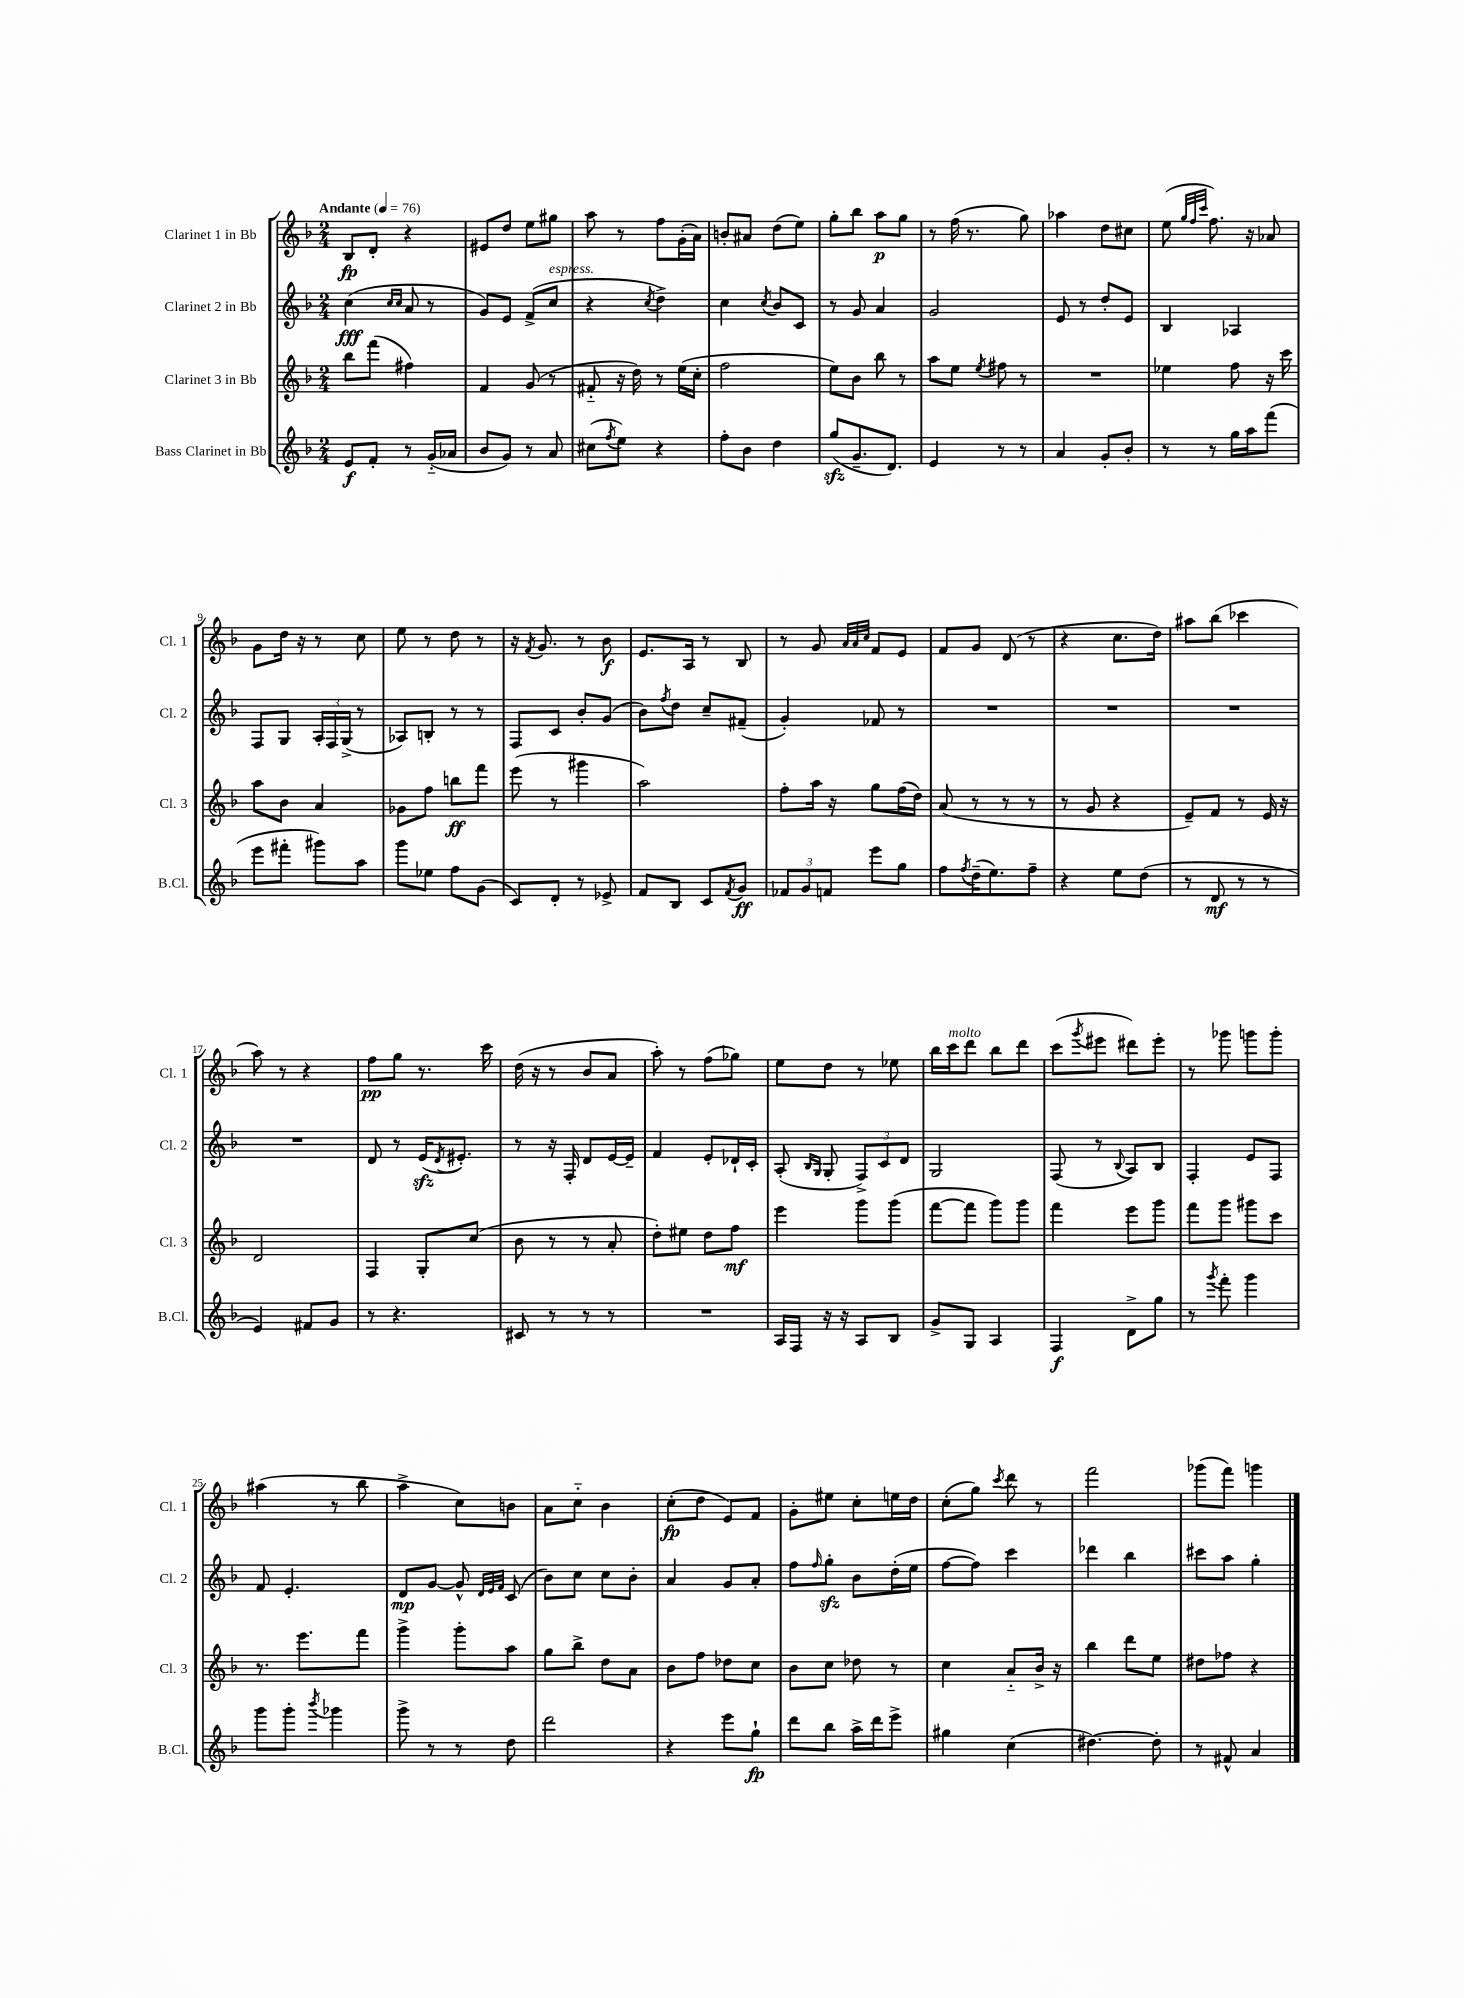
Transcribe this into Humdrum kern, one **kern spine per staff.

**kern	**kern	**kern	**kern
*staff4	*staff3	*staff2	*staff1
*clefG2	*clefG2	*clefG2	*clefG2
*k[b-]	*k[b-]	*k[b-]	*k[b-]
*M2/4	*M2/4	*M2/4	*M2/4
*MM76	*MM76	*MM76	*MM76
8e	8bb-	(4cc	8B-
8f'	(8fff	.	8d'
.	.	16qqcc	.
.	.	16qqcc	.
8r	4ff#)	8a	4r
(16g'~	.	8r	.
16a-	.	.	.
=	=	=	=
8b-	4f	8g)	8e#
8g)	.	8e	8dd
8r	(8g	(8f^	8ee
8a	8r	8cc	8gg#
=	=	=	=
(8cc#	8f#'~	4r	8aa
8qff	.	.	.
8ee)	16r	.	8r
.	16dd)	.	.
.	.	8qcc	.
4r	8r	4dd^)	8ff
.	(16ee	.	(16g'
.	16cc'	.	16a)
=	=	=	=
8ff'	2ff	4cc	8b'
8b-	.	.	8a#
.	.	8qcc	.
4dd	.	8b-	(8dd
.	.	8c	8ee)
=	=	=	=
(8gg	8ee)	8r	8gg'
8.g~	8b-	8g	8bb-
.	8bb-	4a	8aa
8.d)	.	.	.
.	8r	.	8gg
=	=	=	=
4e	8aa	2g	8r
.	8ee	.	(16ff
.	.	.	8.r
.	8qee	.	.
8r	8ff#	.	.
8r	8r	.	8gg)
=	=	=	=
4a	2r	8e	4aa-
.	.	8r	.
8g'	.	8dd'	8dd
8b-'	.	8e	8cc#
=	=	=	=
8r	4ee-	4B-	(8ee
.	.	.	32qqgg
.	.	.	32qqff
.	.	.	32qqccc
8r	.	.	8.ff)
16gg	8ff	4A-	.
16aa	.	.	16r
(8fff	16r	.	8a-
.	16ccc	.	.
=	=	=	=
8eee	8aa	8F	8g
8fff#'	8b-	8G	16dd
.	.	.	16r
8ggg#)	4a	24A'	8r
.	.	24F	.
.	.	(24G^	.
8aa	.	8r	8cc
=	=	=	=
8ggg	8g-	8A-)	8ee
8ee-	8ff	8B'	8r
8ff	8bb	8r	8dd
(8g	8fff	8r	8r
=	=	=	=
8c)	(8eee	8F	16r
.	.	.	8qf
.	.	.	8.g
8d'	8r	8c	.
8r	4ggg#	8b-'	8r
8e-^	.	(8g	8b-
=	=	=	=
8f	2aa)	8b-)	8.e
.	.	8qff	.
8B-	.	8dd	.
.	.	.	16A
8c	.	8cc~	8r
8qf	.	.	.
8g	.	(8f#~	8B-
=	=	=	=
12f-	8ff'	4g')	8r
12g	.	.	.
.	16aa	.	8g
12f	.	.	.
.	16r	.	.
.	.	.	32qqa
.	.	.	32qqa
.	.	.	32qqcc
8eee	8gg	8f-	8f
8gg	(16ff	8r	8e
.	16dd)	.	.
=	=	=	=
8ff	(8a	2r	8f
8qff	.	.	.
(16dd~	8r	.	8g
8.ee)	.	.	.
.	8r	.	(8d
8ff~	8r	.	8r
=	=	=	=
4r	8r	2r	4r
.	8g	.	.
8ee	4r	.	8.cc
(8dd	.	.	.
.	.	.	16dd)
=	=	=	=
8r	8e~)	2r	8aa#
8d	8f	.	(8bb-
8r	8r	.	4ccc-
8r	16e	.	.
.	16r	.	.
=	=	=	=
4e)	2d	2r	8aa)
.	.	.	8r
8f#	.	.	4r
8g	.	.	.
=	=	=	=
8r	4F	8d	8ff
4.r	.	8r	8gg
.	8G'	(16e	8.r
.	.	8qd	.
.	.	8.e#')	.
.	(8cc	.	.
.	.	.	16ccc
=	=	=	=
8c#	8b-	8r	(16dd
.	.	.	16r
8r	8r	16r	8r
.	.	16F'	.
8r	8r	8d	8b-
8r	8a'	[16e	8a
.	.	16e~]	.
=	=	=	=
2r	8dd')	4f	8aa')
.	8ee#	.	8r
.	8dd	8e'	(8ff
.	8ff	16d-`	8gg-)
.	.	16c'	.
=	=	=	=
16A	4eee	(8A'	8ee
16F	.	.	.
.	.	16qqB-	.
.	.	16qqG	.
16r	.	8G'	8dd
16r	.	.	.
8A	8ggg	12F^)	8r
.	.	12c	.
8B-	(8ggg	.	8ee-
.	.	12d	.
=	=	=	=
8g^	[8fff	2G	16bb-
.	.	.	16ccc
8G	8fff]	.	8ddd
4A	8ggg)	.	8bb-
.	8ggg	.	8ddd
=	=	=	=
4F	4fff	(8F	(8ccc
.	.	.	8qggg
.	.	8r	8eee#
.	.	8qqB-	.
8d^	8eee	8A)	8ddd#)
8gg	8ggg	8B-	8eee#'
=	=	=	=
8r	8fff	4F'	8r
8qggg	.	.	.
8fff'	8ggg	.	8ggg-
4ggg	8ggg#	8e	8ggg
.	8ccc	8F	8ggg'
=	=	=	=
8ggg	8.r	8f	(4aa#
8ggg'	.	4.e'	.
.	8.eee	.	.
8qbbb-	.	.	.
4ggg-	.	.	8r
.	8fff	.	8bb-
=	=	=	=
8ggg^	4ggg^	8d	4aa^
8r	.	[8g	.
8r	8ggg'	8g^^]	8cc)
.	.	32qqd	.
.	.	32qqe	.
.	.	32qqf	.
8dd	8aa	(8c	8b
=	=	=	=
2ddd	8gg	8b-)	8a
.	8bb-^	8cc	8cc'~
.	8dd	8cc	4b-
.	8a	8b-'	.
=	=	=	=
4r	8b-	4a	(8cc'
.	8ff	.	8dd
8eee	8dd-	8g	8e)
8gg`	8cc	8a'	8f
=	=	=	=
8ddd	8b-	8ff	8g'
.	.	16qqff	.
8bb-	8cc	8gg'	8ee#
16aa^	8dd-	8b-	8cc'
16ddd	.	.	.
8eee^	8r	(16dd'	16ee
.	.	16ee	16dd
=	=	=	=
4gg#	4cc	[8ff	(8cc'
.	.	8ff])	8gg)
.	.	.	8qccc
(4cc	8a'~	4ccc	8ddd
.	16b-^	.	8r
.	16r	.	.
=	=	=	=
[4.dd#)	4bb-	4ddd-	2fff
.	8ddd	4bb-	.
8dd#']	8ee	.	.
=	=	=	=
8r	8dd#	8ccc#	(8ggg-
8f#^^	8ff-	8aa	8fff)
4a	4r	4gg'	4ggg
==	==	==	==
*-	*-	*-	*-
